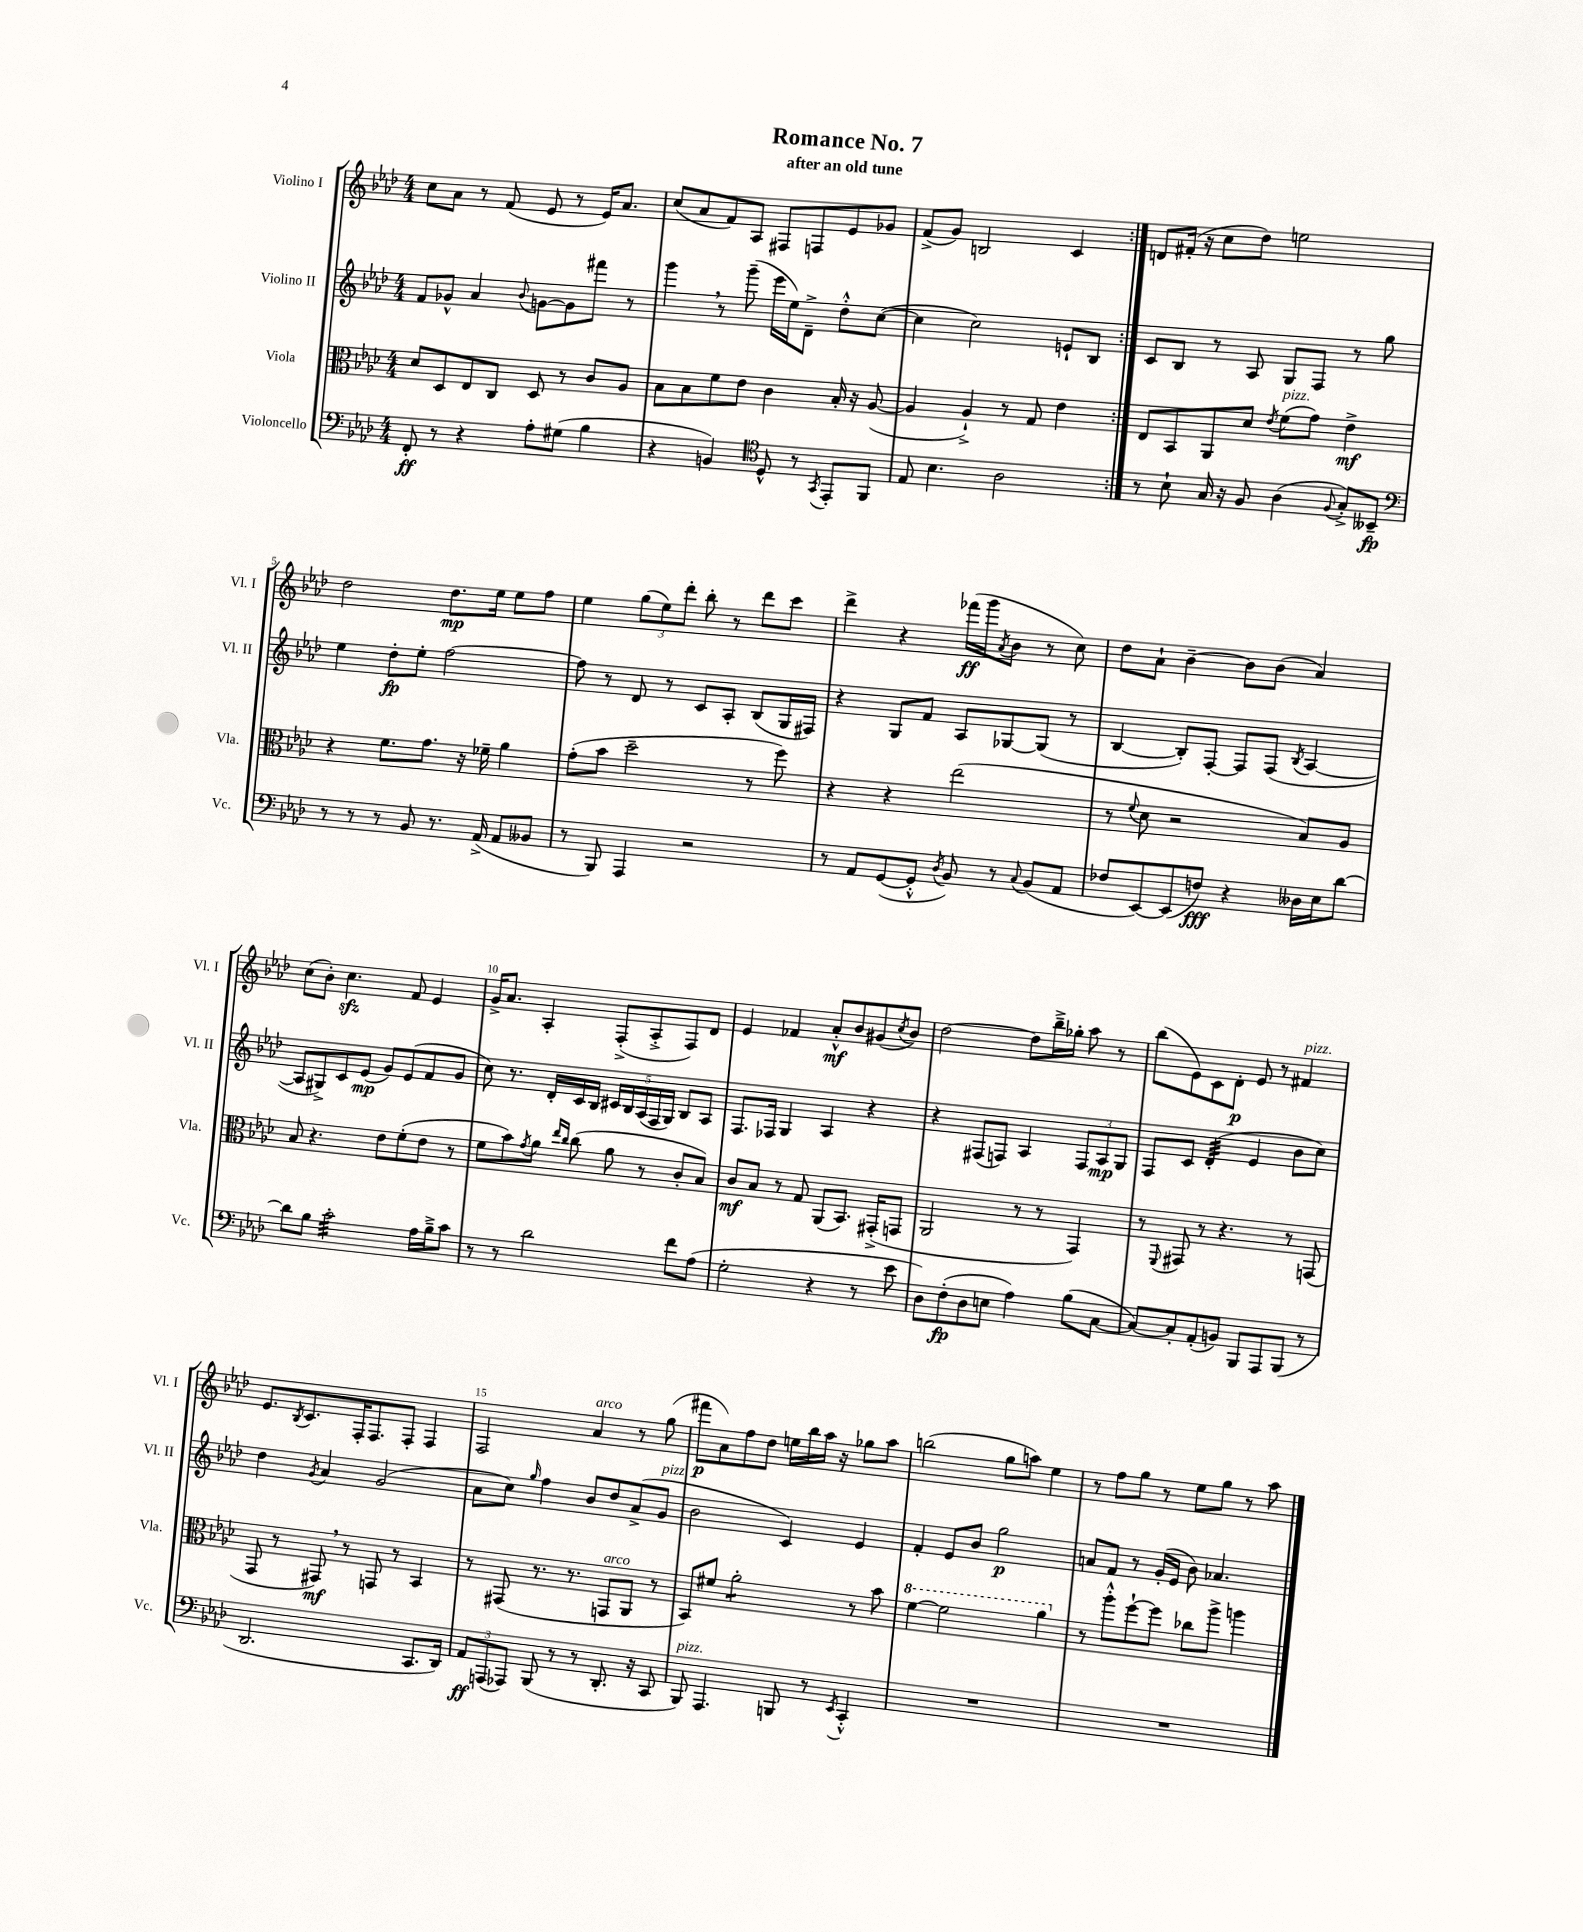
\header { title = "Romance No. 7" subtitle = "after an old tune" }
<<
\new StaffGroup <<
\new Staff = "s0" \with { instrumentName = "Violino I" shortInstrumentName = "Vl. I" } {
    \clef treble \key aes \major \numericTimeSignature \time 4/4
    \repeat volta 2 { c''8 aes'8 r8 f'8( ees'8 r8 ees'16) aes'8. |
    c''8( aes'8 f'8) aes8 fis8 f8 ees'8 ges'8 |
    f'8->( g'8) b2 c'4 | }
    d'8 fis'16-.( r16 c''8 des''8) e''2 |
    des''2 des''8.\mp ees''16 ees''8 f''8 |
    ees''4 \tuplet 3/2 { g''8( ees''8) des'''8-. } bes''8-. r8 des'''8 c'''8 |
    des'''4-> r4 fes'''16\ff( g'''16 \acciaccatura { aes'8 } bes'8 r8 c''8) |
    des''8 aes'8-! bes'4~-- bes'8 bes'8( aes'4) |
    c''8( bes'8-.) c''4.\sfz f'8 ees'4 |
    g'16-> aes'8. aes4-. f8-.->( aes8-.-> f8) des'8 |
    ees'4 fes'4 aes'8-.-^\mf bes'8 gis'8( \acciaccatura { c''8 } bes'8) |
    des''2~ des''8 bes''16---> ges''16-. aes''8 r8 |
    bes''8( ees'8) c'8 des'8-.\p ees'8 r8 fis'4^\markup { \italic "pizz." } |
    ees'8. \acciaccatura { bes8 } c'8. f16-. f8. f8-. f4 |
    f2 aes'4^\markup { \italic "arco" } r8 g''8( |
    fis'''8\p aes'8) f''8 des''8 e''16 bes''16 aes''16 r16 ges''8 aes''8 |
    b''2( g''8 a''8) ees''4 |
    r8 f''8 g''8 r8 ees''8 g''8 r8 aes''8 \bar "|." |
}
\new Staff = "s1" \with { instrumentName = "Violino II" shortInstrumentName = "Vl. II" } {
    \clef treble \key aes \major \numericTimeSignature \time 4/4
    \repeat volta 2 { f'8 ges'8-^ aes'4 \appoggiatura { bes'8 } g'8~ g'8 fis'''8 r8 |
    g'''4 \breathe r8 g'''8--( ees'''16 ees''16) des'8---> des''8-.-^ c''8~( |
    c''4 c''2) e'8-! bes8 | }
    c'8 bes8 r8 aes8 g8 f8 r8 g''8 |
    ees''4 des''8-.\fp ees''8-. f''2~ |
    f''8 r8 des'8 r8 c'8 aes8-. bes8( g16 fis16) |
    r4 g8 f'8 aes8 ges8~ ges8( r8 |
    bes4~ bes8-.) f8~-. f8 f8( \acciaccatura { bes8 } aes4~ |
    aes8 gis8->) c'8 ees'8\mp( g'8) ees'8( f'8 g'8 |
    c''8) r8. des'16-. c'16 bes16 \tuplet 5/4 { cis'16 bes16 aes16( f16 g16) } bes8 aes8 |
    f8. fes16 g4 aes4 r4 |
    r4 fis8( f8) aes4 \tuplet 3/2 { f8 aes8\mp g8 } |
    f8 c'8 des'4:32-.( ees'4 bes'8 c''8) |
    des''4 \acciaccatura { g'8 } aes'4 g'2( |
    aes'8 c''8) \grace { g''16 } f''4 bes'8 des''8 aes'8->( g'8^\markup { \italic "pizz." } |
    bes'2 c'4) ees'4 |
    f'4-. ees'8 bes'8 g''2\p |
    a'8 f'8 r8 g'16-.( ees'16 bes'8) aes'4. \bar "|." |
}
\new Staff = "s2" \with { instrumentName = "Viola" shortInstrumentName = "Vla." } {
    \clef alto \key aes \major \numericTimeSignature \time 4/4
    \repeat volta 2 { des'8 des8 ees8 c8 des8 r8 c'8 aes8 |
    bes8 bes8 f'8 ees'8 c'4 bes16-. r16 aes8~( |
    aes4 aes4-!->) r8 g8 ees'4 | }
    ees8 bes,8 aes,8 des'8 \acciaccatura { ees'8 } f'8^\markup { \italic "pizz." }( g'8) ees'4->\mf |
    r4 f'8. g'8. r16 fes'16-- aes'4 |
    g'8-.( bes'8 des''2-- r8 f''8) |
    r4 r4 ees''2( |
    r8 \appoggiatura { f'8 } des'8 r2 bes8) aes8 |
    bes8 r4. ees'8 f'8-.( ees'8 r8 |
    f'8 bes'8) \acciaccatura { g'8 } aes'8 \grace { ees''16 c''16 } c''8( aes'8 r8 c'8-. bes8) |
    c'8\mf bes8 r8 g8 aes,8( bes,8.) gis,16-.->( g,8 |
    aes,2 r8 r8 g,4) |
    r8 \appoggiatura { f,8 } gis,8 r8 r4. r8 g,8( |
    g,8 r8 gis,8\mf) \breathe r8 g,8 r8 bes,4 |
    r8 gis,8( r8. r8. g,8^\markup { \italic "arco" } aes,8 r8 |
    bes,8) fis'8 aes'2:8-. r8 bes'8 |
    \ottava #1 f''4~ f''2 aes''4 \ottava #0 |
    r8 aes''8-.-^ f''8~-! f''8 ces''8 aes''8-> a''4 \bar "|." |
}
\new Staff = "s3" \with { instrumentName = "Violoncello" shortInstrumentName = "Vc." } {
    \clef bass \key aes \major \numericTimeSignature \time 4/4
    \repeat volta 2 { f,8-.\ff r8 r4 aes8-. gis8( bes4 |
    r4 b,4) \clef tenor des8-^ r8 \acciaccatura { g,8 } ees,8-. f,8 |
    ees8 bes4. aes2 | }
    r8 bes8-! g16 r16 f8 aes4( \appoggiatura { f8 } g8-.->) beses,8--\fp |
    \clef bass r8 r8 r8 bes,8 r8. aes,16->( aes,8 beses,8 |
    r8 bes,,8) aes,,4 r2 |
    r8 aes,8 g,8~( g,8-.-^ \acciaccatura { des8 } bes,8) r8 \appoggiatura { c8 } bes,8( aes,8 |
    fes8 ees,8~) ees,8( f8\fff) r4 deses16 ees16 des'8~ |
    des'8 bes8 c'2:32-. aes16 bes16---> c'8 |
    r8 r8 des'2 f'8 aes8( |
    g2-. r4 r8 ees'8 |
    des8) f8-.\fp( des8 e8 aes4) bes8( c8~ |
    c8~) c8-. aes,8-.( b,8) bes,,8 aes,,8 bes,,8( r8 |
    des,2. c,8. des,16) |
    \tuplet 3/2 { aes,8\ff a,,8( aes,,8) } bes,,8( r8 r8 des,8.-. r16 c,8 |
    bes,,8^\markup { \italic "pizz." }) aes,,4. b,,8 r8 \acciaccatura { ees,8 } c,4-.-^ |
    R1 |
    R1 \bar "|." |
}
>>
>>
\layout { \context { \Score \override BarNumber.break-visibility = ##(#f #t #t) barNumberVisibility = #(every-nth-bar-number-visible 5) } }
